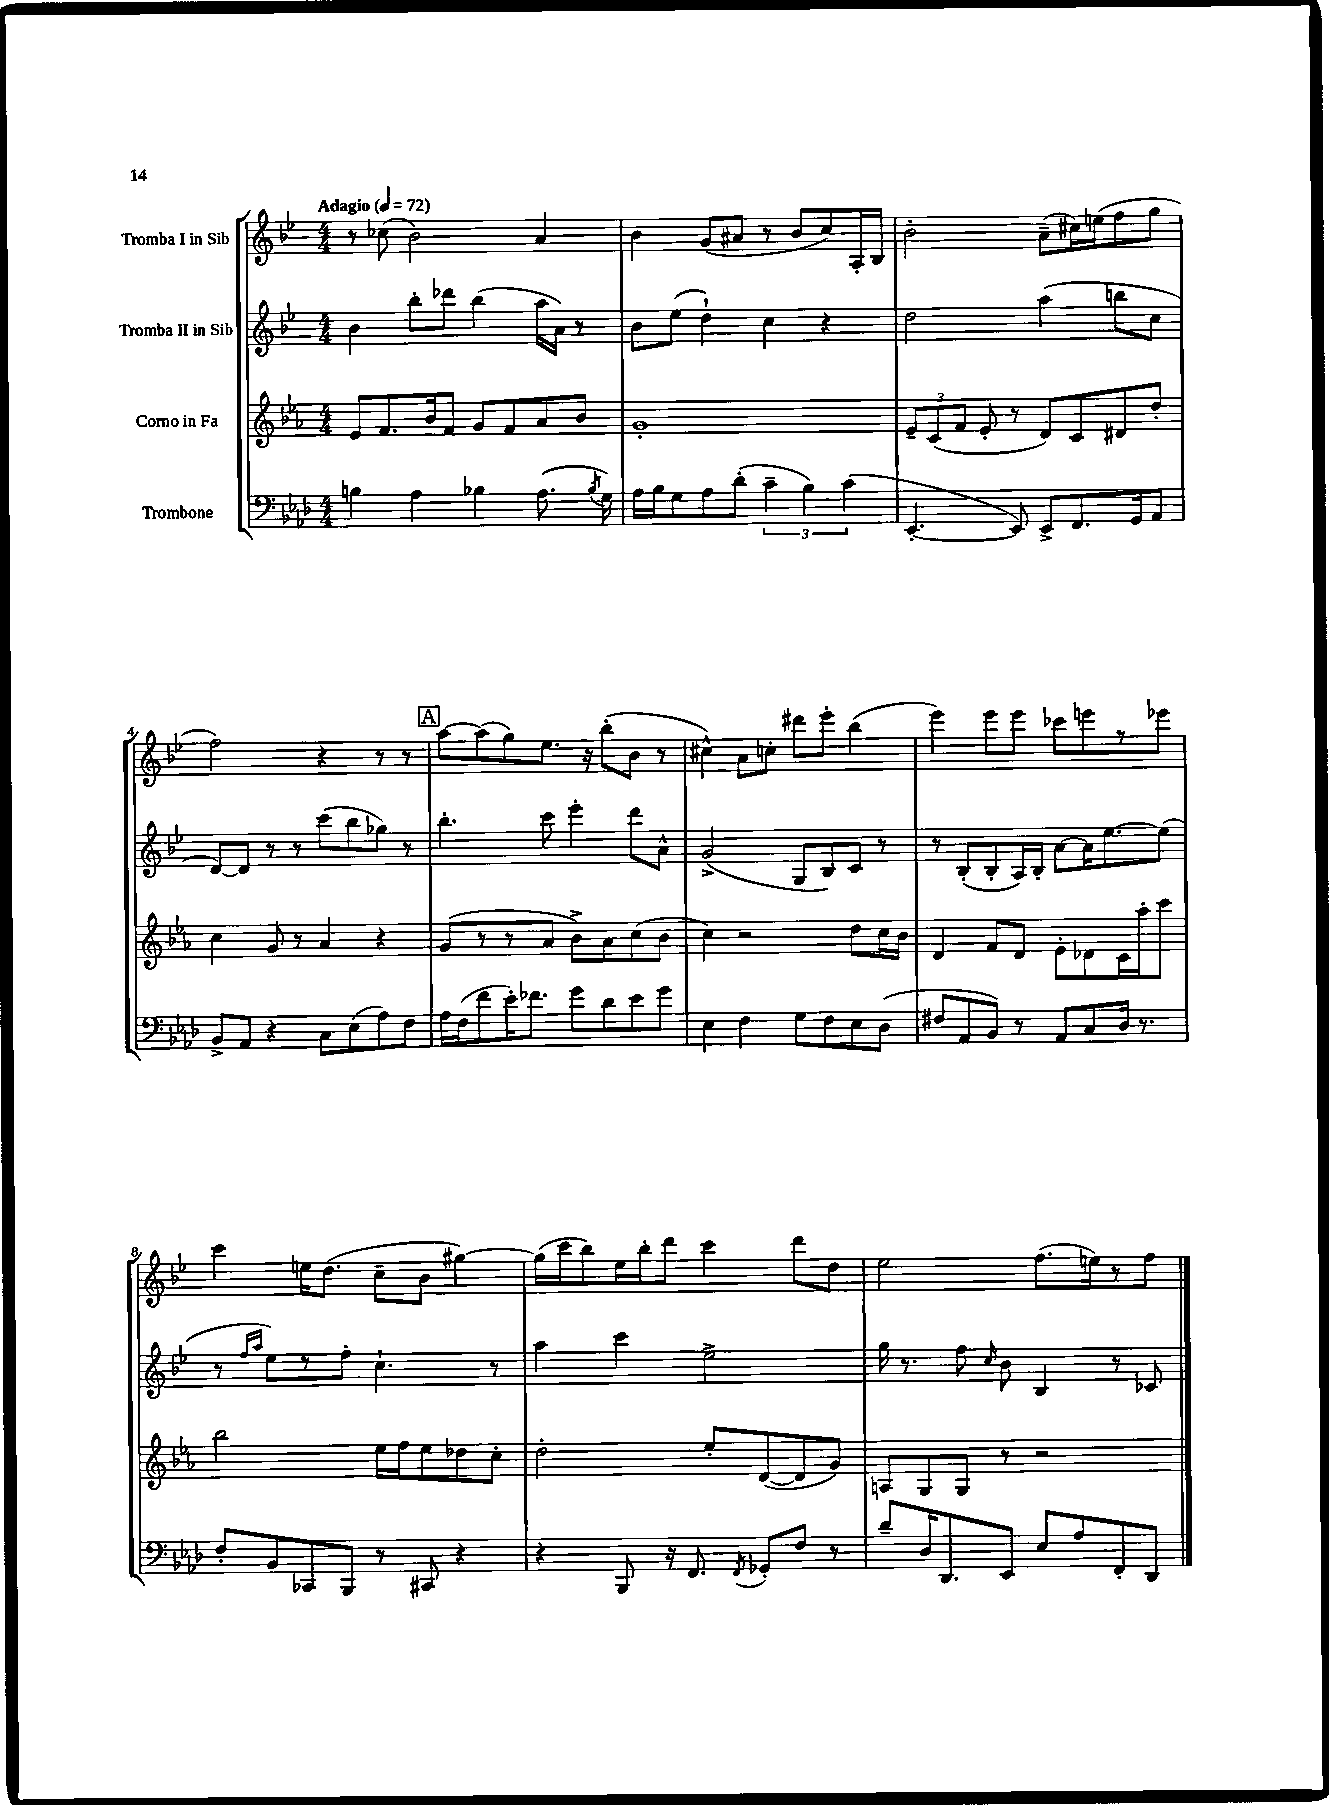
<<
\new StaffGroup <<
\new Staff = "s0" \with { instrumentName = "Tromba I in Sib" } {
    \clef treble \key bes \major \numericTimeSignature \time 4/4 \tempo "Adagio" 4 = 72
    \autoBeamOff r8 ces''8( bes'2) a'4 |
    bes'4 g'8[( ais'8] r8 bes'8[ c''8) a16-. bes16] |
    bes'2-. a'8[--( cis''16) e''16( f''8 g''8] |
    f''2) r4 r8 r8 |
    \mark \markup { \box "A" } a''8[~ a''8( g''8) ees''8.] r16 bes''8[-.( bes'8] r8 |
    cis''4-^) a'8[ c''8]-. dis'''8[ ees'''8]-. bes''4( |
    ees'''4) ees'''8[ ees'''8] ces'''8[ e'''8 r8 ees'''8] |
    c'''4 e''16[ d''8.]( c''8[-- bes'8] gis''4~) |
    gis''16[( c'''16 bes''8) ees''16 bes''16-. d'''8] c'''4 d'''8[ d''8] |
    ees''2 f''8.[( e''16) r8 f''8] \bar "|." |
}
\new Staff = "s1" \with { instrumentName = "Tromba II in Sib" } {
    \clef treble \key bes \major \numericTimeSignature \time 4/4
    \autoBeamOff bes'4 bes''8[-. des'''8] bes''4( a''16[ a'16]) r8 |
    bes'8[ ees''8]( d''4-!) c''4 r4 |
    d''2 a''4( b''8[ c''8] |
    d'8[~) d'8] r8 r8 c'''8[( bes''8 ges''8]) r8 |
    \mark \markup { \box "A" } bes''4.-. c'''8 ees'''4-. d'''8[ a'8]-^ |
    g'2->( g8[ bes8) c'8] r8 |
    r8 bes8[-.( bes8-. a16) bes16]-. a'8[~ a'16 ees''8.~ ees''8]( |
    r8 \grace { f''16[ a''16] } ees''8[) r8 f''8]-. c''4.-! r8 |
    a''4 c'''4 ees''2-> |
    g''16 r8. f''8 \grace { c''16 } bes'8 bes4 r8 ces'8 \bar "|." |
}
\new Staff = "s2" \with { instrumentName = "Corno in Fa" } {
    \clef treble \key ees \major \numericTimeSignature \time 4/4
    \autoBeamOff ees'8[ f'8. bes'16 f'8] g'8[ f'8 aes'8 bes'8] |
    g'1-. |
    \tuplet 3/2 { ees'8[-- c'8( f'8] } ees'8-. r8 d'8[) c'8 dis'8 d''8]-. |
    c''4 g'8 r8 aes'4 r4 |
    \mark \markup { \box "A" } g'8[( r8 r8 aes'8] bes'8[->) aes'8 c''8( bes'8] |
    c''4) r2 d''8[ c''16 bes'16] |
    d'4 f'8[ d'8] ees'8[-. des'8 c'16 aes''16-. c'''8] |
    bes''2 ees''16[ f''16 ees''8 des''8 c''8]-. |
    d''2-. ees''8[-. d'8~( d'8 g'8]) |
    a8[ g8 g8] r8 r2 \bar "|." |
}
\new Staff = "s3" \with { instrumentName = "Trombone" } {
    \clef bass \key aes \major \numericTimeSignature \time 4/4
    \autoBeamOff b4 aes4 bes4 aes8.( \acciaccatura { bes8 } g16) |
    aes16[ bes16 g8 aes8 des'8]-.( \tuplet 3/2 { c'4-- bes4) c'4( } |
    ees,4.~-. ees,8) ees,8[-> f,8. g,16 aes,8] |
    bes,8[-> aes,8] r4 c8[ ees8( aes8) f8] |
    \mark \markup { \box "A" } aes16[ f16( f'8 ees'16-.) fes'8.] g'8[ des'8 ees'8 g'8] |
    ees4 f4 g8[ f8 ees8 des8]( |
    fis8[ aes,8 bes,8]) r8 aes,8[ c8 des16] r8. |
    f8[-. bes,8 ces,8 bes,,8] r8 cis,8 r4 |
    r4 bes,,8 r16 f,8. \acciaccatura { f,8 } ges,8[-. f8] r8 |
    des'8[-- des16 des,8. ees,8] ees8[ aes8 f,8-. des,8] \bar "|." |
}
>>
>>
